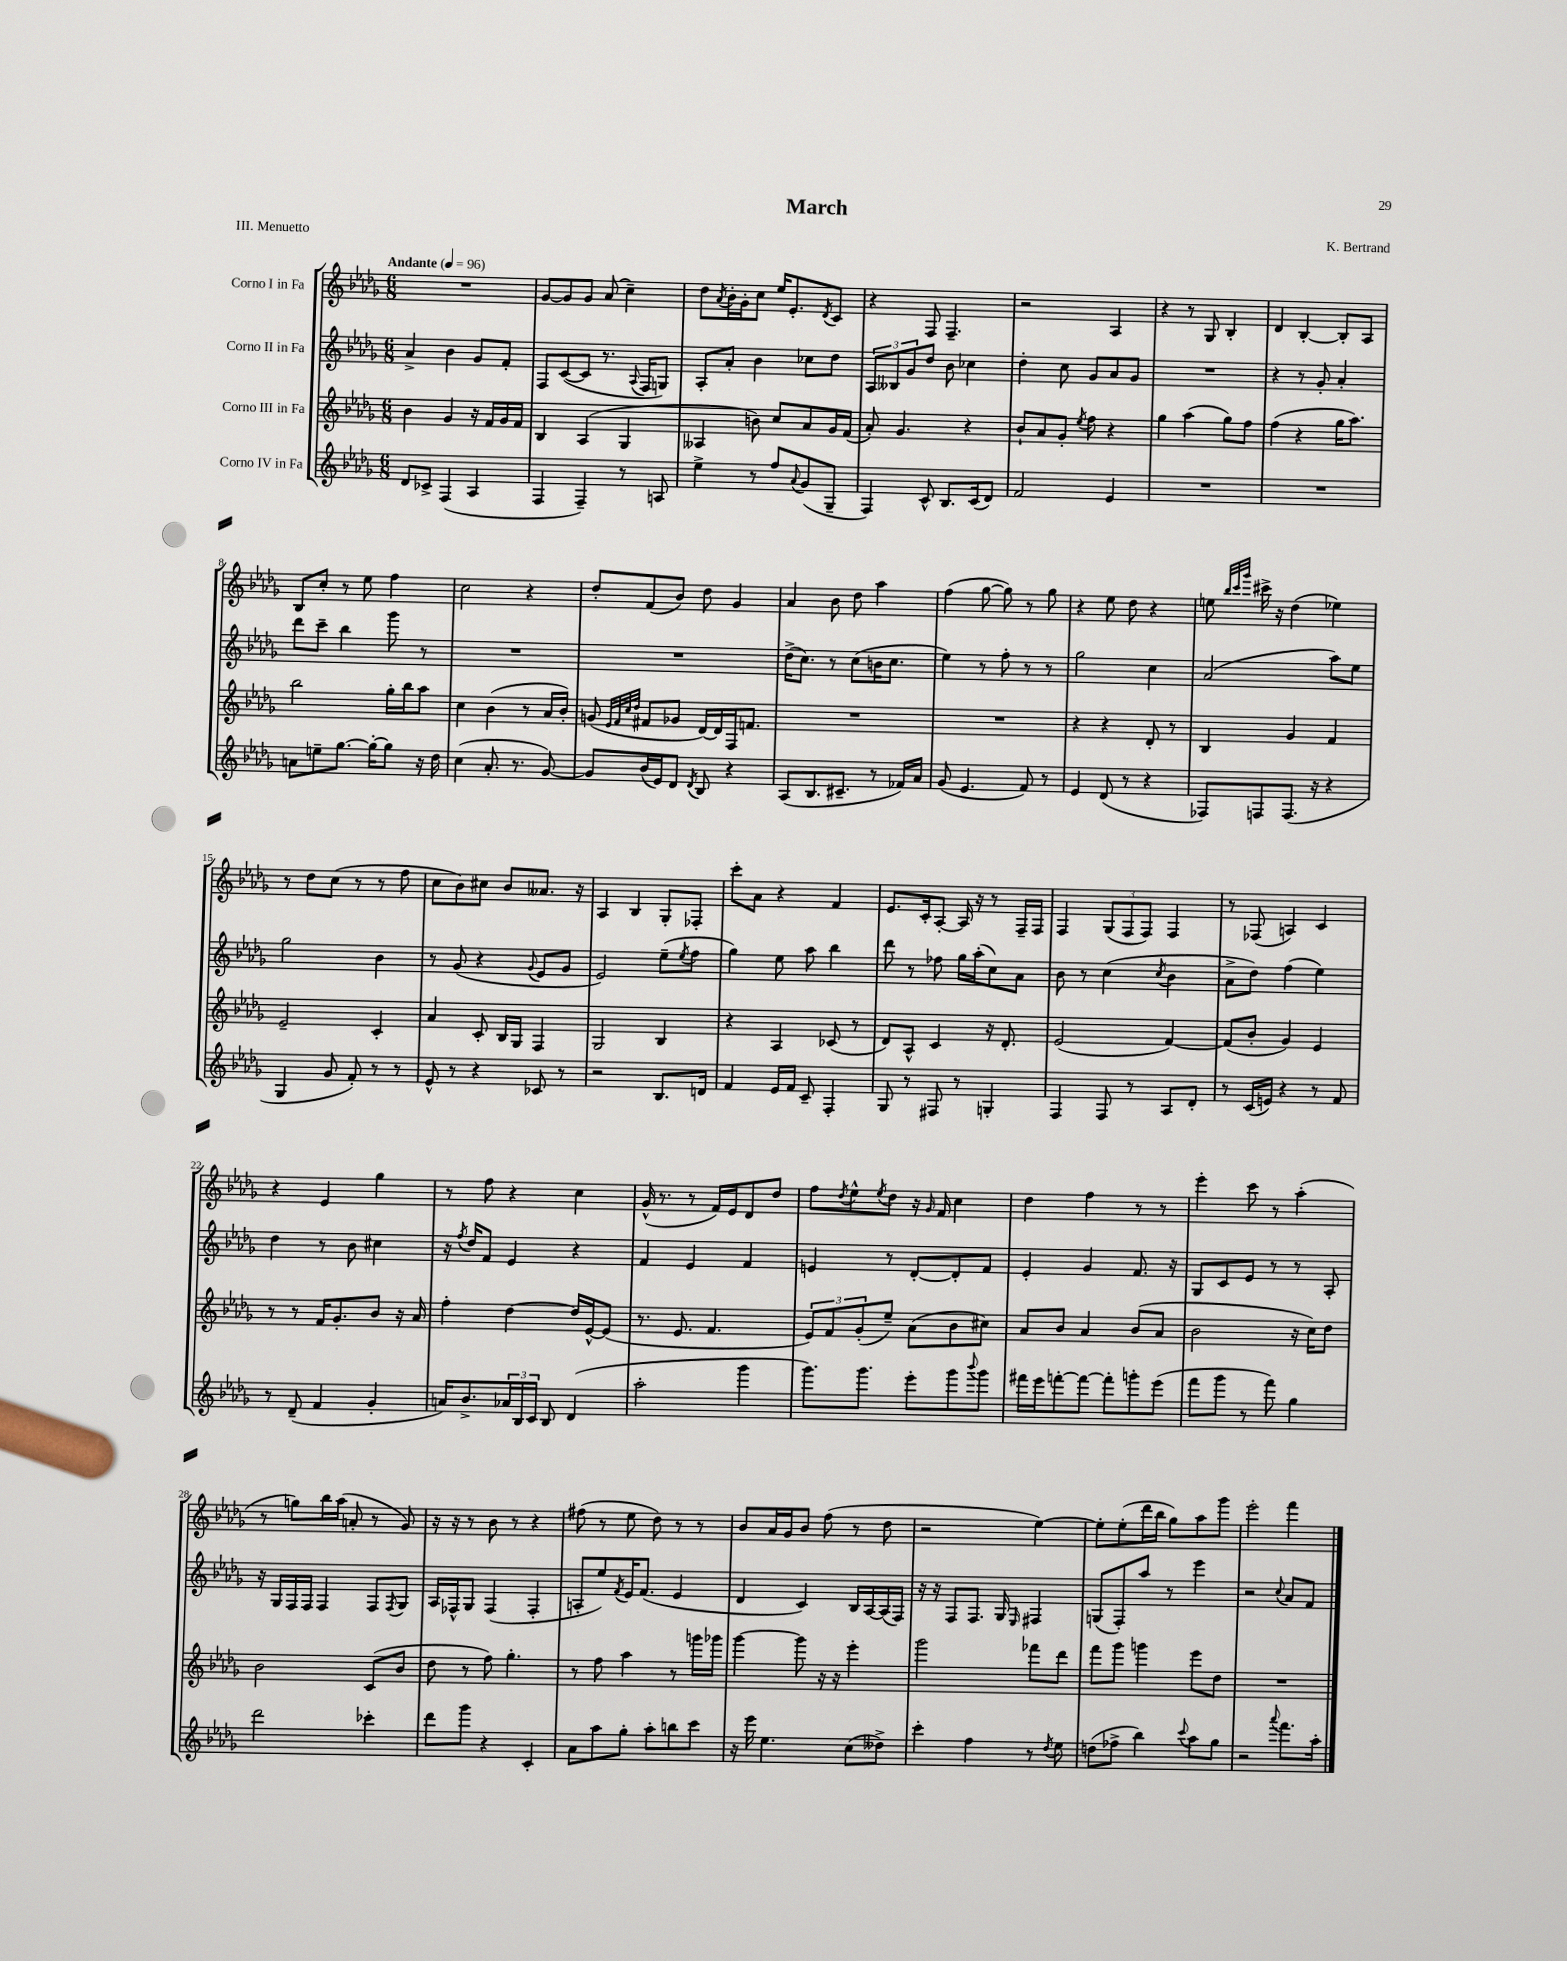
\header { title = "March" composer = "K. Bertrand" piece = "III. Menuetto" }
<<
\new StaffGroup <<
\new Staff = "s0" \with { instrumentName = "Corno I in Fa" } {
    \clef treble \key des \major \numericTimeSignature \time 6/8 \tempo "Andante" 4 = 96
    R2. |
    ges'8~ ges'8 ges'8 aes'8( c''4--) |
    des''8 \acciaccatura { aes'8 } bes'16-. ges'16-. c''8 ees''16 ees'8.-. \acciaccatura { des'8 } c'8 |
    r4 f8 f4.-- |
    r2 aes4 |
    r4 r8 ges8 bes4-. |
    des'4 bes4~-. bes8-. aes8 |
    bes8 c''8-. r8 ees''8 f''4 |
    c''2 r4 |
    des''8-. f'8( bes'8) des''8 ges'4 |
    aes'4 bes'8 des''8 aes''4 |
    f''4( ges''8~ ges''8) r8 ges''8 |
    r4 ees''8 des''8 r4 |
    e''8 \grace { bes''32 c'''32 ges'''32 } cis'''16-> r16 des''4( ees''4) |
    r8 des''8 c''8( r8 r8 f''8 |
    c''8 bes'8) cis''8 bes'8 aeses'8. r16 |
    aes4 bes4 ges8-. fes8-. |
    c'''8-. aes'8 r4 f'4 |
    ees'8. c'16-. aes8~-. aes16 r16 r8 f16-- f16 |
    f4 \tuplet 3/2 { ges8( f8 f8) } f4 |
    r8 fes8( a4) c'4 |
    r4 ees'4 ges''4 |
    r8 f''8 r4 c''4 |
    ges'16-^( r8. r8 f'16) ees'16 des'8 des''8 |
    f''8 \acciaccatura { des''8 } ees''8-^ \acciaccatura { ees''8 } des''8 r16 \grace { ges'16 } f'16 c''4 |
    des''4 f''4 r8 r8 |
    ees'''4-. c'''8 r8 aes''4-.( |
    r8 g''8) bes''16 aes''16( a'8-. r8 ges'8) |
    r16 r16 r8 bes'8 r8 r4 |
    fis''8( r8 ees''8 des''8) r8 r8 |
    bes'8 aes'16 ges'16 bes'8 f''8( r8 des''8 |
    r2 ees''4~) |
    ees''8-. ees''8-.( des'''16 bes''16 ges''8) aes''8 ges'''8 |
    ees'''2-. f'''4 \bar "|." |
}
\new Staff = "s1" \with { instrumentName = "Corno II in Fa" } {
    \clef treble \key des \major \numericTimeSignature \time 6/8
    aes'4-> bes'4 ges'8 f'8-. |
    f8 c'8~( c'8 r8. \appoggiatura { aes8 } f16 g8) |
    aes8-. aes'8-. bes'4 ces''8 des''8 |
    \tuplet 3/2 { aes8 beses8 ges'8 } des''8 bes'8 ces''4 |
    des''4-. c''8 ges'8 aes'8 ges'8 |
    R2. |
    r4 r8 ges'8-. aes'4-. |
    des'''8 c'''8-- bes''4 ges'''8 r8 |
    R2. |
    R2. |
    des''16->( c''8.) r8 c''8( b'16 c''8. |
    ees''4) r8 f''8-. r8 r8 |
    ges''2 c''4 |
    aes'2( aes''8) ees''8 |
    ges''2 bes'4 |
    r8 ges'8( r4 \appoggiatura { ges'8 } ees'8 ges'8 |
    ees'2) ees''8--( \acciaccatura { ees''8 } f''8 |
    ges''4) ees''8 aes''8 bes''4 |
    des'''8 r8 fes''8 ges''16 aes''16-.( c''8) aes'8 |
    bes'8 r8 c''4( \acciaccatura { c''8 } bes'4 |
    aes'8-> des''8) f''4( ees''4) |
    des''4 r8 bes'8 cis''4 |
    r16 \acciaccatura { f''8 } des''16 f'8 ees'4 r4 |
    f'4 ees'4 f'4 |
    e'4 r8 des'8~-. des'8-. f'8 |
    ees'4-. ges'4 f'8. r16 |
    ges8 c'8 ees'8 r8 r8 aes8-. |
    r16 ges16 f16 f16 f4 f8 \acciaccatura { f8 } ges8 |
    aes16 fes16-^ ges8 fes4( fes4-. |
    a8-. ees''8) \acciaccatura { f'8 } ees'16 f'8.( ees'4 |
    des'4 c'4) bes16 aes16~ aes16( f16) |
    r16 r16 f8 f8. ges16 \grace { ees16 } fis4 |
    g8( f8-.) aes''8 r8 ees'''4 |
    r2 \appoggiatura { c''8 } aes'8 f'8 \bar "|." |
}
\new Staff = "s2" \with { instrumentName = "Corno III in Fa" } {
    \clef treble \key des \major \numericTimeSignature \time 6/8
    bes'4 ges'4 r16 f'16 ges'16 f'16 |
    bes4 aes4( ges4 |
    aeses4 b'8) c''8 aes'8 ges'16 f'16( |
    aes'8-.) ges'4. r4 |
    bes'8-! aes'8 ges'8-. \acciaccatura { ees''8 } f''8 r4 |
    ges''4 aes''4( ges''8) f''8 |
    f''4( r4 ges''16 aes''8.) |
    bes''2 ges''16-. bes''16 aes''8 |
    c''4 bes'4( r8 aes'16 bes'16-.) |
    g'8( \grace { ees'32 f'32 c''32 des''32 } fis'8 ges'8 des'16~) des'16 f16 f'8. |
    R2. |
    R2. |
    r4 r4 des'8-. r8 |
    bes4 ges'4 f'4 |
    ees'2-- c'4-. |
    aes'4 c'8-. bes16 ges16 f4 |
    ges2 bes4 |
    r4 aes4 ces'8( r8 |
    des'8) aes8-^ c'4 r16 des'8.-. |
    ees'2( f'4~) |
    f'8( bes'8-. ges'4) ees'4 |
    r8 r8 f'16 ges'8.-. bes'8 r16 aes'16 |
    f''4-. des''4~ des''16 ees'16~-^ ees'8( |
    r8. ees'8. f'4. |
    \tuplet 3/2 { ees'8) f'8 ges'8-.( } ees''8--) aes'8( bes'8 cis''8) |
    aes'8 bes'8 aes'4 bes'8( aes'8 |
    bes'2 r16 c''16) des''8 |
    bes'2 c'8( bes'8 |
    des''8 r8 f''8) ges''4.-. |
    r8 f''8 aes''4 r8 g'''16 ges'''16 |
    ges'''4~ ges'''8 r16 r16 ees'''4-. |
    ges'''2 fes'''8 des'''8 |
    f'''8 ges'''8 g'''4 ees'''8 des''8 |
    R2. \bar "|." |
}
\new Staff = "s3" \with { instrumentName = "Corno IV in Fa" } {
    \clef treble \key des \major \numericTimeSignature \time 6/8
    des'8 ces'8-> f4( aes4 |
    f4 f4--) r8 a8 |
    ees''4-> r8 f''8 \appoggiatura { aes'8 } ges'8( ges8-- |
    f4) c'8-^ bes8. c'16( des'8) |
    f'2 ees'4 |
    R2. |
    R2. |
    a'8 e''8-- ges''8.~ ges''16~-. ges''8 r16 des''16 |
    c''4( aes'8.-. r8. ges'8~) |
    ges'8 bes'16( ees'16) des'8 \acciaccatura { des'8 } bes8 r4 |
    aes8( bes8. cis'8.-- r8 fes'16) aes'16 |
    ges'8( ees'4. f'8) r8 |
    ees'4 des'8( r8 r4 |
    fes8) f8 f8.( r16 r4 |
    ges4 ges'8 f'8-.) r8 r8 |
    ees'8-^ r8 r4 ces'8 r8 |
    r2 bes8. d'16 |
    f'4 ees'16 f'16 c'8-- f4-. |
    ges8 r8 fis8 r8 g4-. |
    f4 f8 r8 aes8 des'8-. |
    r8 c'16( e'16) r4 r8 f'8 |
    r8 des'8--( f'4 ges'4-. |
    a'16) bes'8.-> \tuplet 3/2 { aes'16 bes16 c'16 } bes8 des'4( |
    aes''2-. ges'''4 |
    ges'''8.) ges'''8. ees'''8-. ges'''8 \appoggiatura { bes'''8 } ges'''8 |
    fis'''16 ees'''16 f'''8~-. f'''8~ f'''8-. g'''8-. ees'''8( |
    f'''8 ges'''8 r8 f'''8) ges''4 |
    des'''2 ces'''4-. |
    des'''8 ges'''8 r4 c'4-. |
    aes'8 aes''8 ges''8-. aes''8-. b''8 c'''8 |
    r16 ees'''16 ees''4. c''8( deses''8->) |
    c'''4-. f''4 r8 \acciaccatura { des''8 } ees''8 |
    d''8( fes''8-> bes''4) \appoggiatura { c'''8 } aes''8 ges''8 |
    r2 \appoggiatura { aes'''8 } f'''8. aes''16-. \bar "|." |
}
>>
>>
